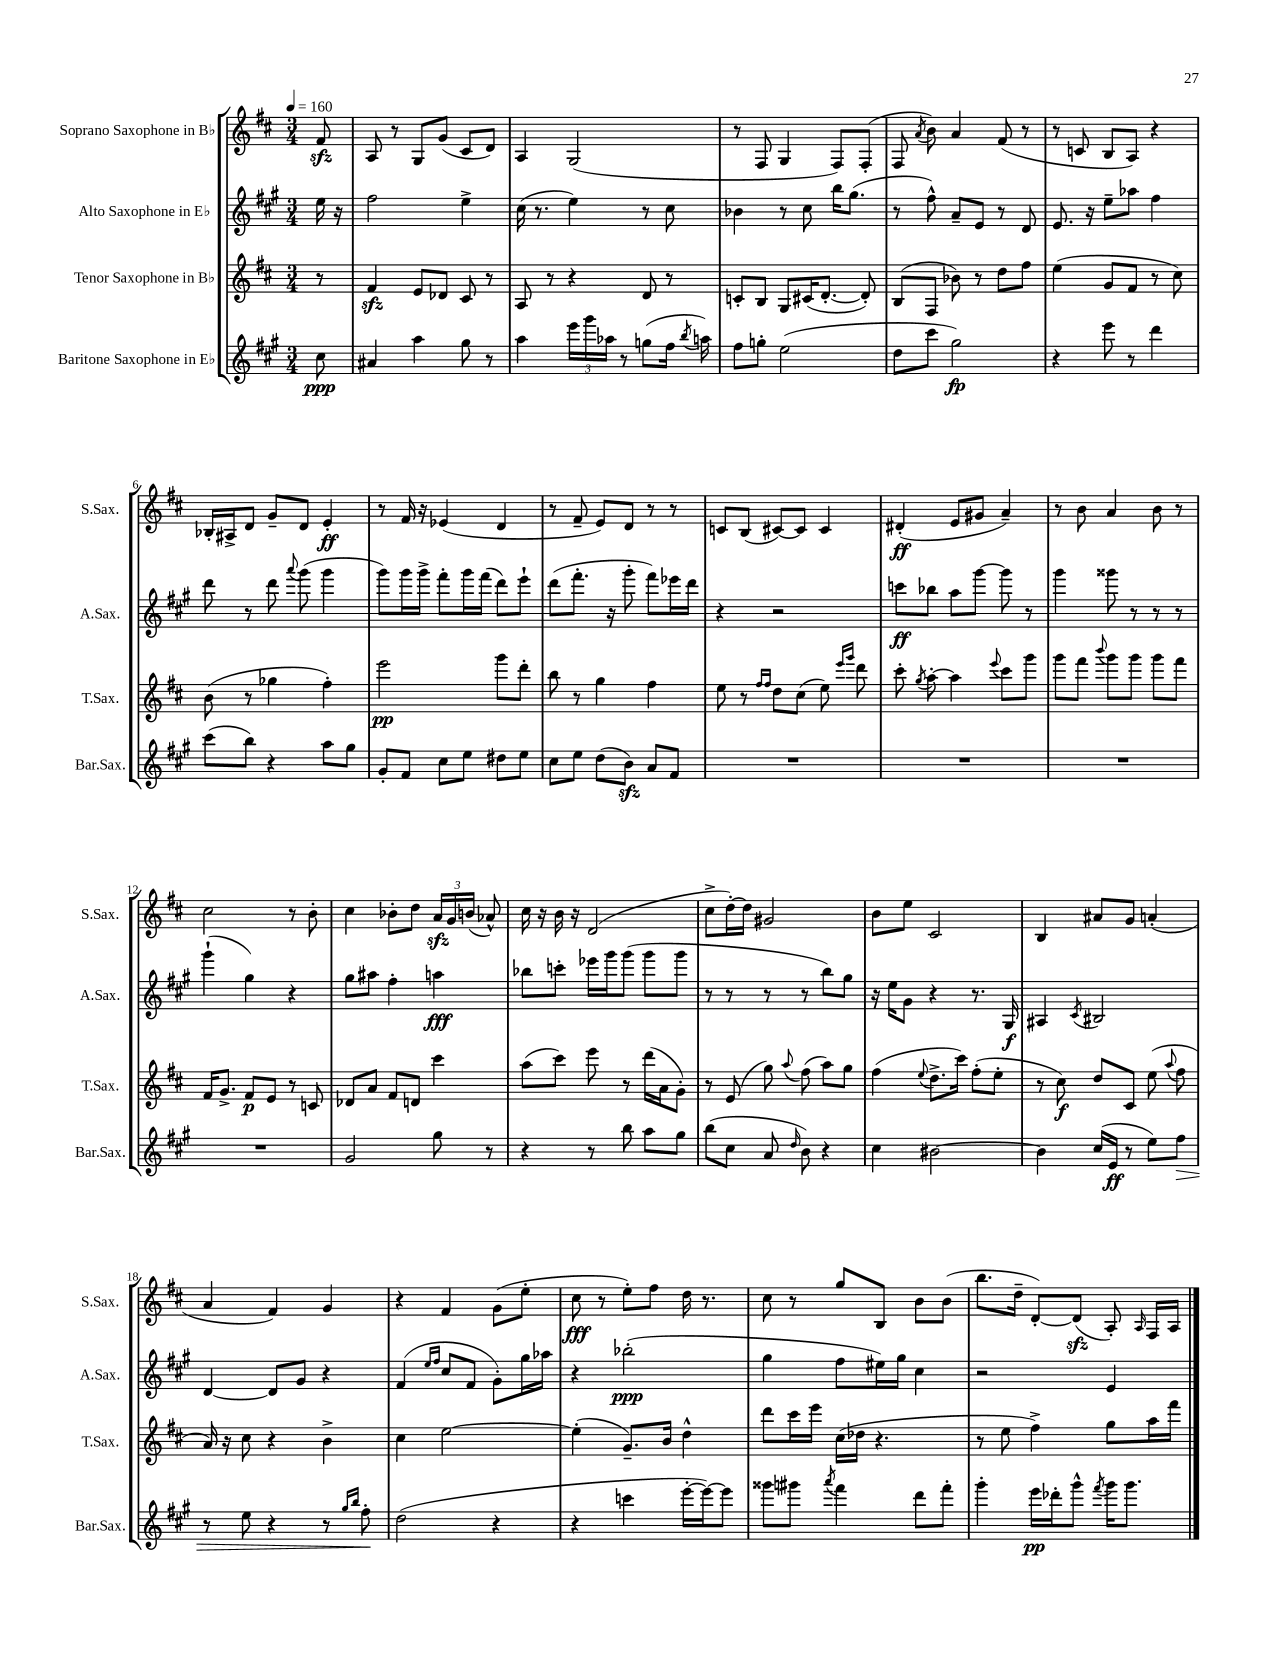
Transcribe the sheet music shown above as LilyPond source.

<<
\new StaffGroup <<
\new Staff = "s0" \with { instrumentName = "Soprano Saxophone in Bb" shortInstrumentName = "S.Sax." } {
    \clef treble \key d \major \numericTimeSignature \time 3/4 \partial 8 \tempo 4 = 160
    \autoBeamOff fis'8\sfz |
    a8 r8 g8[ g'8]( cis'8[ d'8]) |
    a4 g2( |
    r8 fis8 g4 fis8[) fis8]-.( |
    fis8 \acciaccatura { a'8 } b'8) a'4 fis'8( r8 |
    r8 c'8 b8[ a8]) r4 |
    bes16[-. ais16-> d'8] g'8[-- d'8] e'4-.\ff |
    r8 fis'16 r16 ees'4( d'4 |
    r8 fis'8-- e'8[) d'8] r8 r8 |
    c'8[ b8]( cis'8[~) cis'8] cis'4 |
    dis'4-.\ff( e'8[ gis'8] a'4--) |
    r8 b'8 a'4 b'8 r8 |
    cis''2 r8 b'8-. |
    cis''4 bes'8[-. d''8] \tuplet 3/2 { a'16[\sfz g'16 b'16]( } aes'8-^) |
    cis''16 r16 b'16 r16 d'2( |
    cis''8[-> d''16~-.) d''16] gis'2 |
    b'8[ e''8] cis'2 |
    b4 ais'8[ g'8] a'4-.( |
    a'4 fis'4) g'4 |
    r4 fis'4 g'8[( e''8]-. |
    cis''8\fff r8 e''8[-.) fis''8] d''16 r8. |
    cis''8 r8 g''8[ b8] b'8[ b'8]( |
    b''8.[ d''16]-- d'8[~-.) d'8]\sfz( a8-.) \grace { a16 } fis16[ a16] \bar "|." |
}
\new Staff = "s1" \with { instrumentName = "Alto Saxophone in Eb" shortInstrumentName = "A.Sax." } {
    \clef treble \key a \major \numericTimeSignature \time 3/4 \partial 8
    \autoBeamOff e''16 r16 |
    fis''2 e''4-> |
    cis''16( r8. e''4) r8 cis''8 |
    bes'4 r8 cis''8 b''16[ gis''8.]( |
    r8 fis''8-^) a'8[-- e'8] r8 d'8 |
    e'8. r16 e''8[-- aes''8] fis''4 |
    d'''8 r8 d'''8 \appoggiatura { a'''8 } gis'''8( gis'''4 |
    gis'''8[) gis'''16 gis'''16]-> fis'''8[-. gis'''16 fis'''16]( d'''8[) e'''8]-! |
    d'''8[( fis'''8.]-. r16 gis'''8-. fis'''8[) ees'''16 d'''16] |
    r4 r2 |
    c'''8[\ff bes''8] a''8[ gis'''8]~ gis'''8 r8 |
    gis'''4 gisis'''8 r8 r8 r8 |
    gis'''4-!( gis''4) r4 |
    gis''8[ ais''8] fis''4-. a''4\fff |
    bes''8[ c'''8]-. ees'''16[ gis'''16 gis'''8]( gis'''8[ gis'''8] |
    r8 r8 r8 r8 b''8[) gis''8] |
    r16 e''16[ gis'8] r4 r8. gis16\f |
    ais4 \acciaccatura { cis'8 } bis2 |
    d'4~ d'8[ gis'8] r4 |
    fis'4( \grace { e''16[ fis''16] } cis''8[ fis'8] gis'8[-.) gis''16 aes''16] |
    r4 bes''2-.\ppp( |
    gis''4 fis''8[ eis''16) gis''16] cis''4 |
    r2 e'4 \bar "|." |
}
\new Staff = "s2" \with { instrumentName = "Tenor Saxophone in Bb" shortInstrumentName = "T.Sax." } {
    \clef treble \key d \major \numericTimeSignature \time 3/4 \partial 8
    \autoBeamOff r8 |
    fis'4\sfz e'8[ des'8] cis'8 r8 |
    a8 r8 r4 d'8 r8 |
    c'8[-. b8] g8[ cis'16( d'8.]~-. d'8-.) |
    b8[( fis8] bes'8) r8 d''8[ fis''8] |
    e''4( g'8[ fis'8] r8 cis''8) |
    b'8( r8 ges''4 fis''4-.) |
    e'''2\pp g'''8[ d'''8]-. |
    b''8 r8 g''4 fis''4 |
    e''8 r8 \grace { fis''16[ fis''16] } d''8[ cis''8]( e''8) \grace { e'''16[ g'''16] } d'''8 |
    cis'''8-. \acciaccatura { g''8 } a''8~-. a''4 \appoggiatura { e'''8 } cis'''8[ g'''8] |
    g'''8[ fis'''8] \appoggiatura { b'''8 } g'''8[ g'''8] g'''8[ fis'''8] |
    fis'16[ g'8.]-> fis'8[\p e'8] r8 c'8 |
    des'8[ a'8] fis'8[ d'8] cis'''4 |
    a''8[( cis'''8]) e'''8 r8 d'''16[( a'16 g'8]-.) |
    r8 e'8( g''8) \appoggiatura { a''8 } fis''8( a''8[) g''8] |
    fis''4( \appoggiatura { e''8 } d''8.[-> cis'''16]) fis''8[-.( e''8]-. |
    r8 cis''8\f) d''8[ cis'8] e''8( \appoggiatura { a''8 } fis''8 |
    a'16) r16 cis''8 r4 b'4-> |
    cis''4 e''2~ |
    e''4-.( g'8.[--) b'16] d''4-^ |
    d'''8[ cis'''16 e'''16] cis''16[( des''16] r4. |
    r8 e''8 fis''4->) g''8[ a''16 fis'''16] \bar "|." |
}
\new Staff = "s3" \with { instrumentName = "Baritone Saxophone in Eb" shortInstrumentName = "Bar.Sax." } {
    \clef treble \key a \major \numericTimeSignature \time 3/4 \partial 8
    \autoBeamOff cis''8\ppp |
    ais'4 a''4 gis''8 r8 |
    a''4 \tuplet 3/2 { e'''16[ gis'''16 aes''16] } r8 g''8[( fis''16] \acciaccatura { b''8 } a''16) |
    fis''8[ g''8]-. e''2( |
    d''8[ cis'''8] gis''2\fp) |
    r4 e'''8 r8 d'''4 |
    cis'''8[( b''8]) r4 a''8[ gis''8] |
    gis'8[-. fis'8] cis''8[ e''8] dis''8[ e''8] |
    cis''8[ e''8] d''8[( b'8]\sfz) a'8[ fis'8] |
    R2. |
    R2. |
    R2. |
    R2. |
    gis'2 gis''8 r8 |
    r4 r8 b''8 a''8[ gis''8] |
    b''8[( cis''8] a'8 \grace { d''16 } b'8) r4 |
    cis''4 bis'2~ |
    bis'4 cis''16[( e'16]\ff r8 e''8[) fis''8]\> |
    r8 e''8 r4 r8 \grace { gis''16[ b''16] } fis''8-.\! |
    d''2( r4 |
    r4 c'''4 e'''16[~-. e'''16~) e'''8] |
    gisis'''8[ gis'''8] \acciaccatura { a'''8 } fis'''4 d'''8[ fis'''8]-. |
    gis'''4-. e'''16[\pp des'''16-. gis'''8]-^ \acciaccatura { fis'''8 } gis'''16[ gis'''8.] \bar "|." |
}
>>
>>
